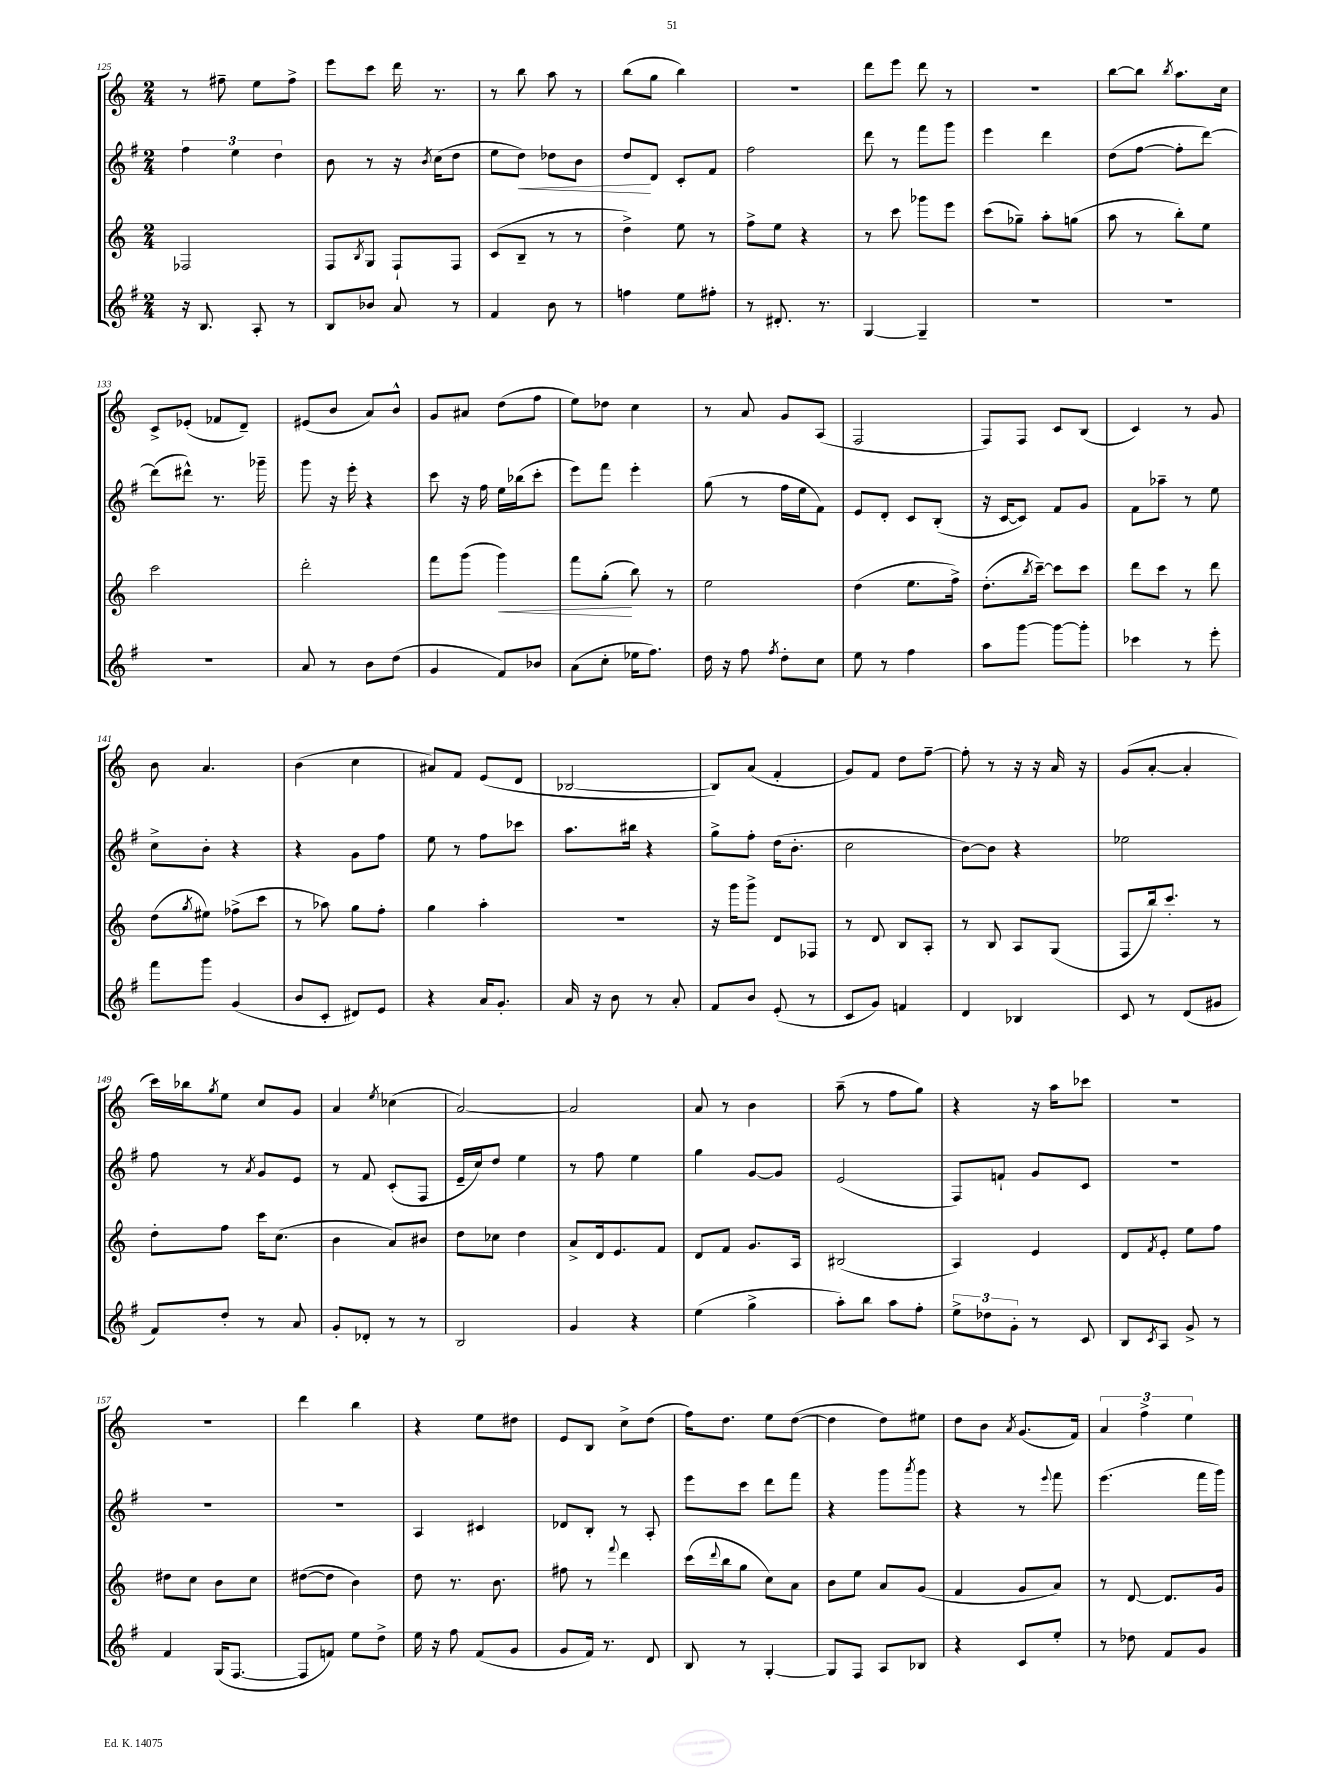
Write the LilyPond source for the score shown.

<<
\new StaffGroup <<
\new Staff = "s0" {
    \clef treble \key c \major \numericTimeSignature \time 2/4
    r8 fis''8-- e''8 fis''8-> |
    e'''8 c'''8 d'''16 r8. |
    r8 b''8 a''8 r8 |
    b''8( g''8 b''4) |
    R2 |
    d'''8 e'''8 d'''8 r8 |
    R2 |
    b''8~ b''8 \acciaccatura { b''8 } a''8. c''16 |
    c'8-> ees'8-.( fes'8 d'8--) |
    eis'8( b'8 a'8) b'8-^ |
    g'8 ais'8 d''8( f''8 |
    e''8) des''8 c''4 |
    r8 a'8 g'8 a8( |
    f2 |
    f8) f8 c'8 b8( |
    c'4) r8 g'8 |
    b'8 a'4. |
    b'4( c''4 |
    ais'8) f'8 e'8( d'8 |
    bes2~ |
    bes8) a'8( f'4-. |
    g'8) f'8 d''8 f''8~-- |
    f''8-. r8 r16 r16 a'16 r16 |
    g'8( a'8~-. a'4-. |
    c'''16) bes''16 \acciaccatura { g''8 } e''8 c''8 g'8 |
    a'4 \acciaccatura { e''8 } ces''4( |
    a'2~) |
    a'2 |
    a'8 r8 b'4 |
    a''8--( r8 f''8 g''8) |
    r4 r16 a''16 ces'''8 |
    R2 |
    R2 |
    d'''4 b''4 |
    r4 e''8 dis''8 |
    e'8 b8 c''8-> d''8( |
    f''16) d''8. e''8 d''8~( |
    d''4 d''8) eis''8 |
    d''8 b'8 \acciaccatura { a'8 } g'8.( f'16) |
    \tuplet 3/2 { a'4 f''4-> e''4 } \bar "|." |
}
\new Staff = "s1" {
    \clef treble \key g \major \numericTimeSignature \time 2/4
    \tuplet 3/2 { fis''4 e''4 d''4 } |
    b'8 r8 r16 \acciaccatura { b'8 } c''16( d''8 |
    e''8 d''8\<) des''8 b'8 |
    d''8\! d'8 c'8-. fis'8 |
    fis''2 |
    d'''8 r8 fis'''8 g'''8 |
    e'''4 d'''4 |
    d''8( fis''8~ fis''8-. d'''8~) |
    d'''8( dis'''8-^) r8. ges'''16-- |
    g'''8 r16 e'''16-. r4 |
    c'''8 r16 fis''16 e''16 bes''16( c'''8-. |
    e'''8) fis'''8 e'''4-. |
    g''8( r8 fis''16 e''16 fis'8) |
    e'8 d'8-. c'8 b8-.( |
    r16 c'16~ c'8) fis'8 g'8 |
    fis'8 aes''8-- r8 e''8 |
    c''8-> b'8-. r4 |
    r4 g'8 fis''8 |
    e''8 r8 fis''8 ces'''8 |
    a''8. bis''16 r4 |
    g''8-> fis''8-. d''16( b'8.-. |
    c''2 |
    b'8~) b'8 r4 |
    ees''2 |
    fis''8 r8 \acciaccatura { a'8 } g'8 e'8 |
    r8 fis'8 c'8-.( fis8 |
    e'16-- c''16) d''8 e''4 |
    r8 fis''8 e''4 |
    g''4 g'8~ g'8 |
    e'2( |
    fis8) f'8-! g'8 c'8 |
    R2 |
    R2 |
    R2 |
    a4 cis'4 |
    des'8 b8-. r8 a8-. |
    e'''8 c'''8 d'''8 fis'''8 |
    r4 g'''8 \acciaccatura { a'''8 } g'''8 |
    r4 r8 \appoggiatura { e'''8 } fis'''8 |
    e'''4.( fis'''16 g'''16) \bar "|." |
}
\new Staff = "s2" {
    \clef treble \key c \major \numericTimeSignature \time 2/4
    fes2 |
    f8 \acciaccatura { b8 } g8 f8-! f8 |
    c'8( b8-- r8 r8 |
    d''4->) e''8 r8 |
    f''8-> e''8 r4 |
    r8 c'''8 ges'''8 e'''8 |
    c'''8( ges''8--) a''8-. g''8( |
    a''8 r8 b''8-.) e''8 |
    c'''2 |
    d'''2-. |
    f'''8 g'''8( g'''4\<) |
    f'''8 g''8-.\!( b''8) r8 |
    e''2 |
    d''4( e''8. f''16->) |
    d''8.-.( \acciaccatura { b''8 } c'''16~--) c'''8 c'''8 |
    d'''8 c'''8 r8 d'''8 |
    d''8( \acciaccatura { g''8 } eis''8) fes''8->( c'''8 |
    r8 aes''8) g''8 f''8-. |
    g''4 a''4-. |
    r2 |
    r16 g'''16 g'''8-> d'8 fes8 |
    r8 d'8 b8 a8-. |
    r8 b8 a8 g8( |
    f8 b''16) c'''8.-. r8 |
    d''8-. f''8 c'''16 c''8.( |
    b'4 a'8) bis'8 |
    d''8 ces''8 d''4 |
    a'8-> d'16 e'8. f'8 |
    d'8 f'8 g'8. a16 |
    bis2( |
    a4) e'4 |
    d'8 \acciaccatura { f'8 } e'8-. e''8 f''8 |
    dis''8 c''8 b'8 c''8 |
    dis''8~( dis''8 b'4) |
    d''8 r8. b'8. |
    fis''8 r8 \appoggiatura { f'''8 } d'''4 |
    c'''16( \appoggiatura { d'''8 } b''16 g''8 c''8) a'8 |
    b'8 e''8 a'8 g'8( |
    f'4 g'8 a'8) |
    r8 d'8~ d'8. g'16 \bar "|." |
}
\new Staff = "s3" {
    \clef treble \key g \major \numericTimeSignature \time 2/4
    r16 b8. a8-. r8 |
    b8 bes'8 a'8 r8 |
    fis'4 b'8 r8 |
    f''4 e''8 fis''8-. |
    r8 dis'8.-. r8. |
    g4~ g4-- |
    R2 |
    R2 |
    R2 |
    a'8 r8 b'8 d''8( |
    g'4 fis'8) bes'8 |
    a'8( c''8-. ees''16 fis''8.) |
    d''16 r16 fis''8 \acciaccatura { fis''8 } d''8-. c''8 |
    e''8 r8 fis''4 |
    a''8 g'''8~ g'''8~ g'''8-. |
    ces'''4 r8 e'''8-. |
    fis'''8 g'''8 g'4( |
    b'8 c'8-. dis'8) e'8 |
    r4 a'16 g'8.-. |
    a'16 r16 b'8 r8 a'8-. |
    fis'8 b'8 e'8-.( r8 |
    c'8 g'8) f'4 |
    d'4 bes4 |
    c'8 r8 d'8( gis'8 |
    fis'8) d''8-. r8 a'8 |
    g'8-. des'8-. r8 r8 |
    b2 |
    g'4 r4 |
    e''4( g''4-> |
    a''8-.) b''8 a''8 fis''8-. |
    \tuplet 3/2 { e''8-> des''8 g'8-. } r8 c'8 |
    b8 \acciaccatura { c'8 } a8 g'8-> r8 |
    fis'4 g16( fis8.~ |
    fis8 f'8) e''8 d''8-> |
    e''16 r16 fis''8 fis'8( g'8 |
    g'8 fis'16) r8. d'8 |
    b8 r8 g4~-. |
    g8 fis8 a8 bes8 |
    r4 c'8 e''8-. |
    r8 des''8 fis'8 g'8 \bar "|." |
}
>>
>>
\layout { \context { \Score currentBarNumber = #125 } }
